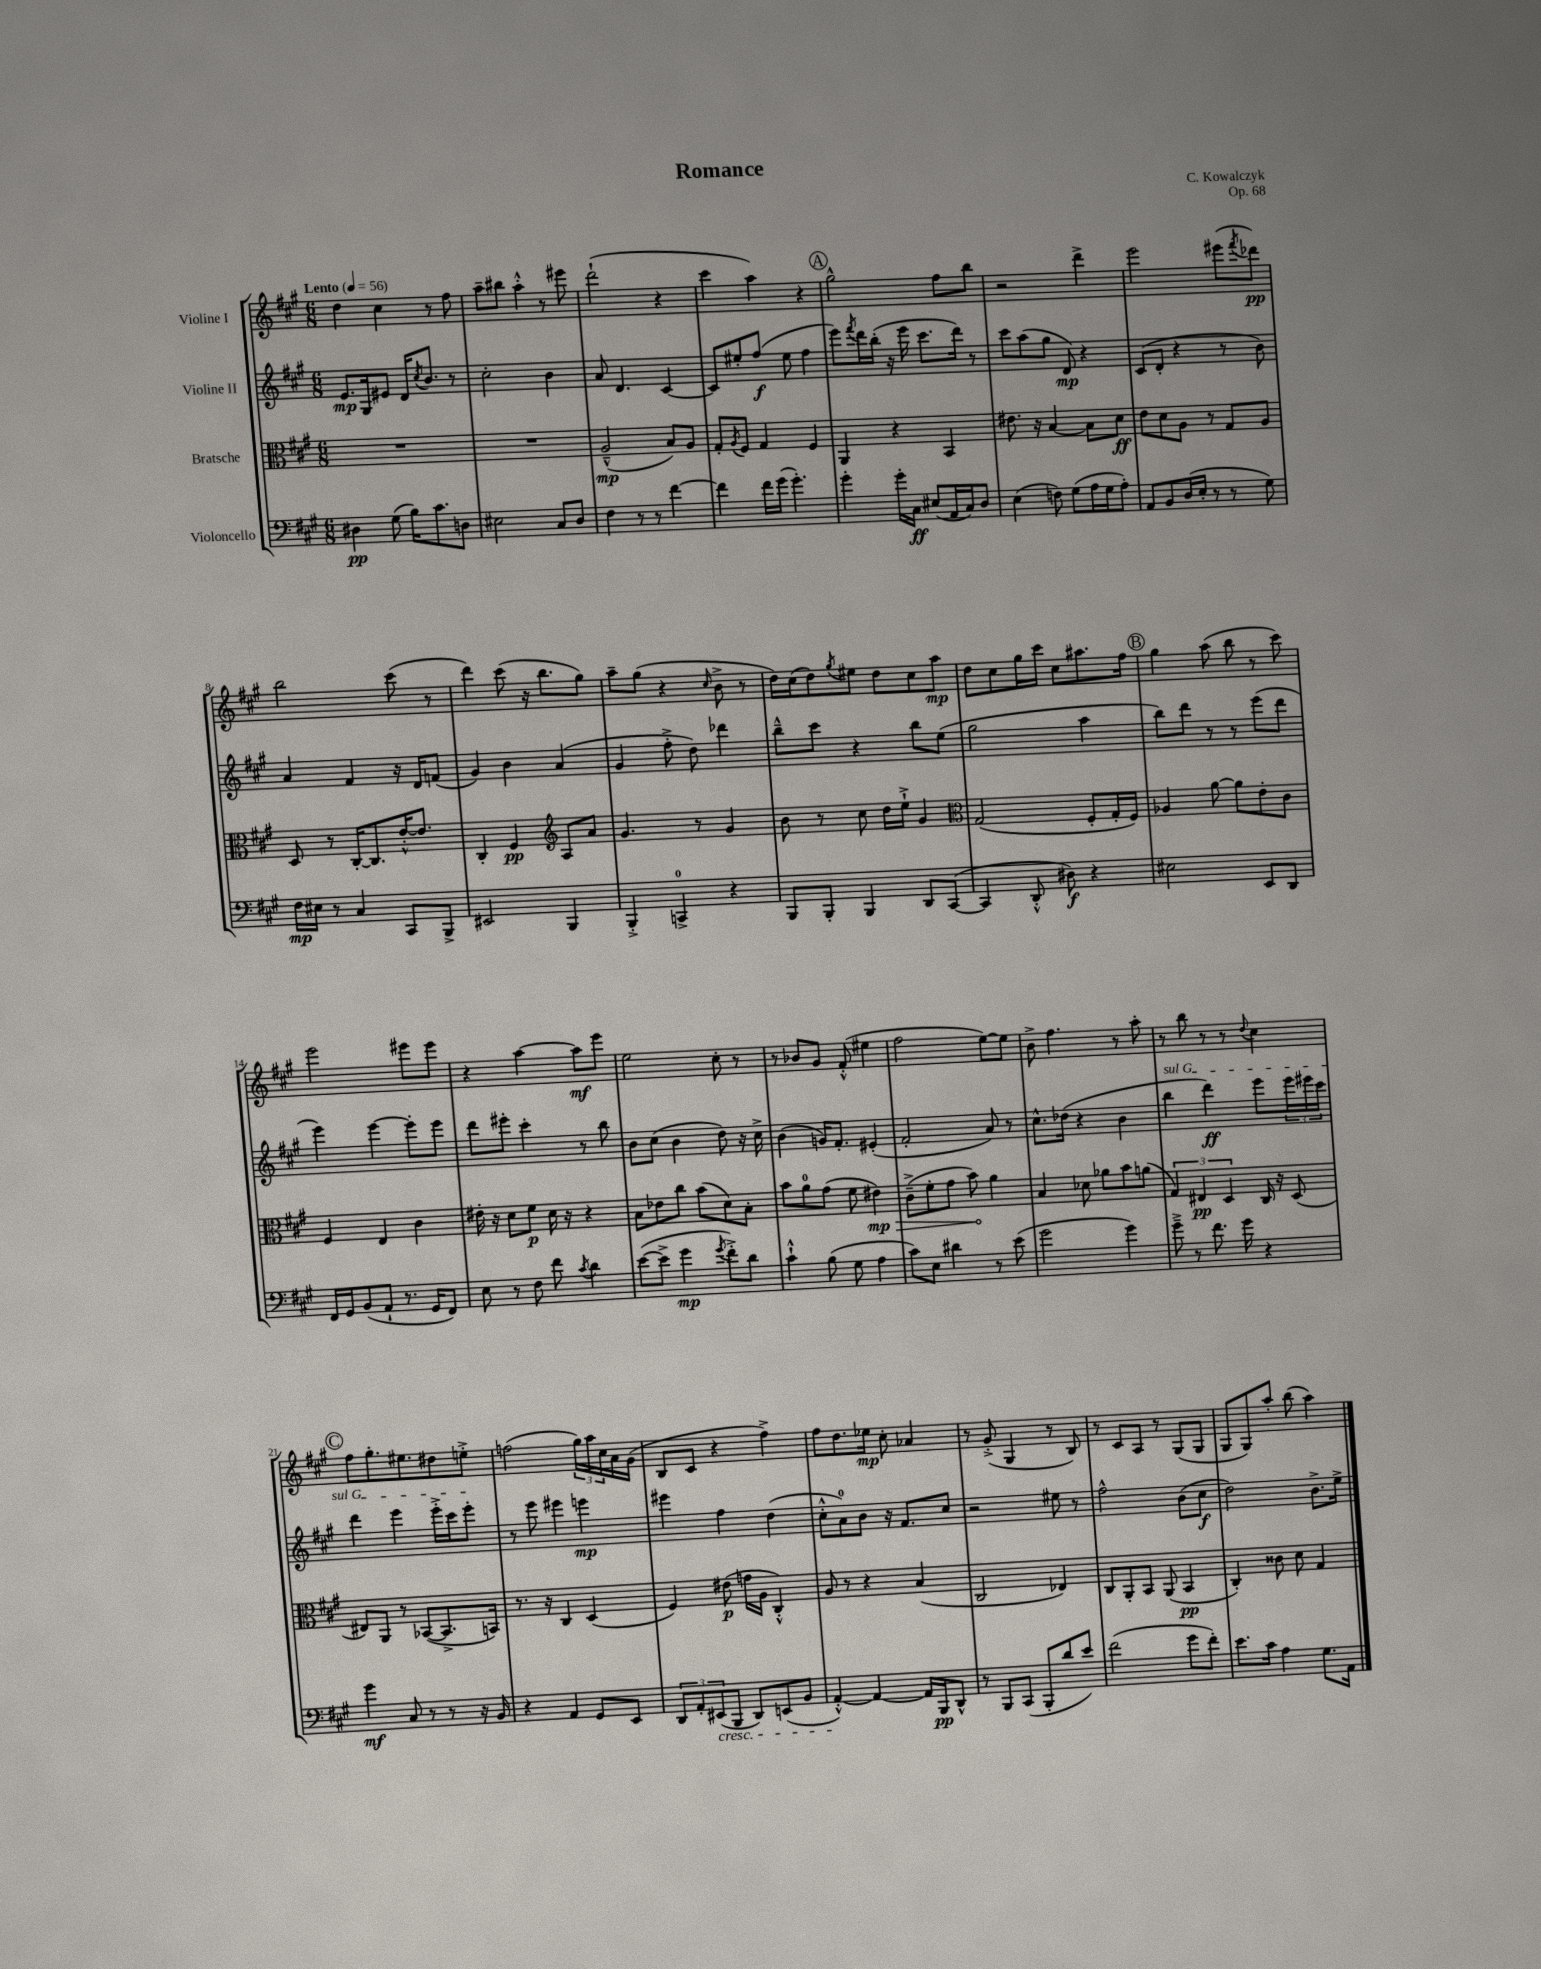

**kern	**dynam	**kern	**dynam	**kern	**dynam	**kern	**dynam
*part4	*part4	*part3	*part3	*part2	*part2	*part1	*part1
*staff4	*staff4	*staff3	*staff3	*staff2	*staff2	*staff1	*staff1
*I"Violoncello	*	*I"Bratsche	*	*I"Violine II	*	*I"Violine I	*
*clefF4	*	*clefC3	*	*clefG2	*	*clefG2	*
*k[f#c#g#]	*	*k[f#c#g#]	*	*k[f#c#g#]	*	*k[f#c#g#]	*
*M6/8	*	*M6/8	*	*M6/8	*	*M6/8	*
*MM56	*	*MM56	*	*MM56	*	*MM56	*
=1	=1	=1	=1	=1	=1	=1	=1
!	!	!	!	!	!	!LO:TX:a:B:t=Lento	!
4D#X\	pp	2.r	.	8.e/L	mp	4dd\	.
.	.	.	.	16G#/k	.	.	.
(8G#\	.	.	.	8e#X/J	.	4cc#\	.
16B\KL)	.	.	.	16d/KL	.	.	.
.	.	.	.	8qcc#/	.	.	.
8.c#\	.	.	.	8.b/J	.	.	.
.	.	.	.	.	.	8r	.
8Dn\J	.	.	.	8r	.	8ff#\	.
=2	=2	=2	=2	=2	=2	=2	=2
2E#X\	.	2.r	.	2cc#'\	.	8aa~\L	.
.	.	.	.	.	.	8bb#X\J	.
.	.	.	.	.	.	4aa'^^\	.
8C#/L	.	.	.	4b\	.	8r	.
8D/J	.	.	.	.	.	8eee#X\	.
=3	=3	=3	=3	=3	=3	=3	=3
4F#\	.	(2A~^^/	mp	8a/	.	(2ddd`\	.
.	.	.	.	4.d/	.	.	.
8r	.	.	.	.	.	.	.
8r	.	.	.	.	.	.	.
[4f#\	.	8B/L)	.	[4c#/	.	4r	.
.	.	8A/J	.	.	.	.	.
=4	=4	=4	=4	=4	=4	=4	=4
4f#\]	.	8G#'/L	.	8c#/L]	.	4ccc#\	.
.	.	8qA/	.	.	.	.	.
.	.	8F#/J	.	8ee#X'/	.	.	.
16f#\LL	.	4G#/	.	(8ff#/J	f	4aa\)	.
(16g#\JJ	.	.	.	.	.	.	.
4.g#'\)	.	.	.	8ee#\	.	.	.
.	.	4F#/	.	4ff#\	.	4r	.
!!LO:REH:place=s1:t=A
=5	=5	=5	=5	=5	=5	=5	=5
4g#'\	.	4AA/	.	8eee\L)	.	2gg#^^\	.
.	.	.	.	8qfff#/	.	.	.
.	.	.	.	16ddd\L	.	.	.
.	.	.	.	(16bb'\JJ	.	.	.
16g#'\LL	.	4r	.	16r	.	.	.
16C#\JJ	ff	.	.	16eee\	.	.	.
(8E#X/L	.	.	.	8.ccc#\L	.	.	.
16AA/L	.	4BB/	.	.	.	8ff#\L	.
16C#/J)	.	.	.	16ddd\Jk)	.	.	.
8D/J	.	.	.	8r	.	8bb\J	.
=6	=6	=6	=6	=6	=6	=6	=6
(4E\	.	8.e#X\	.	8ccc#\L	.	2r	.
.	.	.	.	(8aa\	.	.	.
.	.	16r	.	.	.	.	.
8Fn\)	.	[4B/	.	8gg#\J	.	.	.
(8G#\L	.	.	.	8d/)	mp	.	.
16A\L	.	8B\L]	.	4r	.	4ddd^\	.
16G#\J	.	.	.	.	.	.	.
8A'\J)	.	8d\J	ff	.	.	.	.
=7	=7	=7	=7	=7	=7	=7	=7
8AA/L	.	8e\L	.	(8c#/L	.	2eee\	.
8BB/	.	8d\	.	8d'/J	.	.	.
(16D/L	.	8A\J	.	4r	.	.	.
16E'/JJ	.	.	.	.	.	.	.
8r	.	8r	.	.	.	.	.
8r	.	8G#/L	.	8r	.	(8eee#X\L	.
.	.	.	.	.	.	8qfff#/	.
8G#\)	.	8A/J	.	8b\)	.	8ddd-X\J)	pp
!!LO:LB:g=z
=8	=8	=8	=8	=8	=8	=8	=8
16F#\LL	mp	8D/	.	4a/	.	2bb\	.
16E#X\JJ	.	.	.	.	.	.	.
8r	.	8r	.	.	.	.	.
4C#/	.	[16C#'/KL	.	4f#/	.	.	.
.	.	8.C#/]	.	.	.	.	.
8CC#/L	.	[16e'^^/K	.	16r	.	(8ccc#\	.
.	.	8.e/J]	.	16d/KL	.	.	.
8BBB^/J	.	.	.	(8fn/J	.	8r	.
=9	=9	=9	=9	=9	=9	=9	=9
2EE#X/	.	4C#'/	.	4g#/)	.	4ddd\)	.
.	.	4F#/	pp	4b\	.	(8ccc#\	.
.	.	.	.	.	.	16r	.
.	.	.	.	.	.	8.bb\L	.
*	*	*clefG2	*	*	*	*	*
4BBB/	.	8A/L	.	(4a/	.	.	.
.	.	8a/J	.	.	.	8gg#\J)	.
=10	=10	=10	=10	=10	=10	=10	=10
4BBB'^/	.	4.g#/	.	4g#/	.	8aa~\L	.
.	.	.	.	.	.	(8gg#\J	.
4CCn^/	.	.	.	8ff#'^\	.	4r	.
.	.	8r	.	8dd\)	.	.	.
.	.	.	.	.	.	16qqcc#/	.
4r	.	4g#/	.	4ddd-X\	.	8b^\	.
.	.	.	.	.	.	8r	.
=11	=11	=11	=11	=11	=11	=11	=11
8BBB/L	.	8b\	.	8bb~^^\L	.	16dd\LL)	.
.	.	.	.	.	.	(16cc#\J	.
8BBB'/J	.	8r	.	8ccc#\J	.	8dd\)	.
.	.	.	.	.	.	8qgg#/	.
4BBB/	.	8cc#\	.	4r	.	8ee#X\J	.
.	.	16dd\LL	.	.	.	8dd\L	.
.	.	16ee`^\JJ	.	.	.	.	.
8DD/L	.	4g#/	.	8bb\L	.	8cc#\	.
([8CC#/J	.	.	.	(8ee\J	.	8aa\J	mp
=12	=12	=12	=12	=12	=12	=12	=12
*	*	*clefC3	*	*	*	*	*
4CC#/]	.	(2G#/	.	2gg#\	.	8dd\L	.
.	.	.	.	.	.	8cc#\	.
8DD'^^/	.	.	.	.	.	16gg#\L	.
.	.	.	.	.	.	16ccc#\JJ	.
8D#X\)	f	.	.	.	.	8cc#\L	.
4r	.	8F#'/L	.	4aa\	.	8.aa#X\	.
.	.	16G#'/L	.	.	.	.	.
.	.	16F#/JJ)	.	.	.	16ff#\Jk	.
!!LO:REH:place=s1:t=B
=13	=13	=13	=13	=13	=13	=13	=13
2E#X\	.	4A-X/	.	8bb\L)	.	4gg#\	.
.	.	.	.	8ddd\J	.	.	.
.	.	[8a\	.	8r	.	(8aa\	.
.	.	8a\L]	.	8r	.	8bb\	.
8EE/L	.	8e'\	.	(8eee\L	.	8r	.
8DD/J	.	8c#\J	.	8ddd\J	.	8ccc#\)	.
!!LO:LB:g=z
=14	=14	=14	=14	=14	=14	=14	=14
16FF#/LL	.	4F#/	.	4eee\)	.	2eee\	.
16GG#/J	.	.	.	.	.	.	.
(8BB/	.	.	.	.	.	.	.
8AA`/J	.	4E/	.	[4eee\	.	.	.
8.r	.	.	.	.	.	.	.
.	.	4c#\	.	8eee'\L]	.	8eee#X\L	.
16GG#/KL	.	.	.	.	.	.	.
8FF#/J)	.	.	.	8eee\J	.	8eee#\J	.
=15	=15	=15	=15	=15	=15	=15	=15
8E\	.	16e#X'\	.	8ddd\L	.	4r	.
.	.	16r	.	.	.	.	.
8r	.	8d\L	.	8eee#X'\J	.	.	.
8F#\	.	8f#\J	p	4ccc#'\	.	[4aa\	.
8f#\	.	16d\	.	.	.	.	.
.	.	16r	.	.	.	.	.
8qc#/	.	.	.	.	.	.	.
4d\	.	4r	.	8r	.	8aa\L]	mf
.	.	.	.	8bb\	.	8eee\J	.
=16	=16	=16	=16	=16	=16	=16	=16
([8e\L	.	8B\L	.	8b\L	.	2ee\	.
8e^\J]	.	8e-X\	.	(8cc#\J	.	.	.
4g#\	mp	8cc#\J	.	4b\	.	.	.
.	.	(8b\L	.	.	.	.	.
8qg#/	.	.	.	.	.	.	.
8f#'^\L)	.	8d\)	.	8dd\)	.	8cc#'\	.
8d\J	.	8B'\J	.	16r	.	8r	.
.	.	.	.	16cc#^\	.	.	.
=17	=17	=17	=17	=17	=17	=17	=17
4c#`^^\	.	8b\L	.	(4b\	.	8r	.
.	.	8a\	.	.	.	8b-X/L	.
(8B\	.	(8g#\J	.	16gn/KL)	.	8g#/J	.
.	.	.	.	8.f#'/J	.	.	.
8G#\	.	8f#\	.	.	.	(8f#'^^/	.
!	!	!	!LO:HP:b	!	!	!	!
4A\	.	4e#X\)	> mp	(4e#X'/	.	4ee#X\	.
=18	=18	=18	=18	=18	=18	=18	=18
8c#\L)	.	(8c#~^\L	.	2f#'/	.	2ff#\	.
8E\J	.	8f#'\	.	.	.	.	.
4d#X\	.	8g#\J	.	.	.	.	.
.	.	8b\)	.	.	.	.	.
8r	.	4a\	]	8a/)	.	[8ee\L)	.
(8e\	.	.	.	8r	.	8ee\J]	.
=19	=19	=19	=19	=19	=19	=19	=19
2g#\	.	4B/	.	8.cc#^^\L	.	8b^\	.
.	.	.	.	.	.	4.ff#\	.
.	.	.	.	(16dd-X\Jk	.	.	.
.	.	8d-X\	.	4r	.	.	.
.	.	8a-X\L	.	.	.	.	.
4g#\)	.	8b\	.	4b\	.	8r	.
.	.	(8an\J	.	.	.	8aa'\	.
=20	=20	=20	=20	=20	=20	=20	=20
!	!	!	!	!LO:TX:a:i:t=sul G	!	!	!
8g#~^\	.	6G#/)	.	4bb\	.	8r	.
8r	.	.	.	.	.	8bb\	.
.	.	6E#X/	pp	.	.	.	.
8.f#\	.	.	.	4ddd\)	ff	8r	.
.	.	6D/	.	.	.	.	.
.	.	.	.	.	.	8r	.
16g#\	.	.	.	.	.	.	.
.	.	.	.	.	.	8qqdd/	.
4r	.	16C#/	.	8eee\L	.	4cc#\	.
.	.	16r	.	.	.	.	.
.	.	(8D/	.	24eee\L	.	.	.
.	.	.	.	24eee#X\	.	.	.
.	.	.	.	24ccc#\JJ	.	.	.
!!LO:LB:g=z
!!LO:REH:place=s1:t=C
=21	=21	=21	=21	=21	=21	=21	=21
4g#\	mf	8E#X/L)	.	4ddd\	.	8ff#\L	.
.	.	8AA/J	.	.	.	8.gg#'\	.
8C#/	.	8r	.	4eee\	.	.	.
.	.	.	.	.	.	8.ee#X\	.
8r	.	([8BB-X/L	.	.	.	.	.
8r	.	8.BB-^/]	.	16eee'^\LL	.	8dd#X\	.
.	.	.	.	16ccc#\J	.	.	.
16r	.	.	.	8eee'\J	.	8een'^\J	.
16BB/	.	16BBn/Jk)	.	.	.	.	.
=22	=22	=22	=22	=22	=22	=22	=22
4r	.	8.r	.	8r	.	(2ffn\	.
.	.	.	.	8eee\	.	.	.
.	.	16r	.	.	.	.	.
4AA/	.	4C#/	.	4eee#X\	.	.	.
8GG#/L	.	(4D/	.	4eeen\	mp	24gg#\LL)	.
.	.	.	.	.	.	24aa\	.
.	.	.	.	.	.	24cc#\	.
8EE/J	.	.	.	.	.	16a\	.
.	.	.	.	.	.	(16g#\JJ	.
=23	=23	=23	=23	=23	=23	=23	=23
12DD/L	.	4F#/)	.	4eee#X\	.	8B/L	.
12AA'/	.	.	.	.	.	.	.
.	.	.	.	.	.	8c#/J	.
!LO:TX:b:i:t=cresc.	!	!	!	!	!	!	!
(12EE#X/	.	.	.	.	.	.	.
8BBB/J	.	(8e#X\	p	4ff#\	.	4r	.
8DD/L)	.	16gn\LL	.	.	.	.	.
.	.	16A\JJ	.	.	.	.	.
(8EEn/	.	4C#'^^/)	.	(4dd\	.	4ff#^\)	.
8BB/J	.	.	.	.	.	.	.
=24	=24	=24	=24	=24	=24	=24	=24
[4AA'^^/)	.	8A/	.	8cc#'^^\L	.	8ff#\L	.
.	.	8r	.	8a\)	.	8.dd\	.
4AA/_	.	4r	.	8b\J	.	.	.
.	.	.	.	.	.	16ee-X\Jk	mp
.	.	.	.	16r	.	8cc#'\	.
.	.	.	.	8.f#/L	.	.	.
16AA/LL]	.	(4B/	.	.	.	4a-X/	.
16BBB/J	pp	.	.	.	.	.	.
8DD^^/J	.	.	.	8cc#/J	.	.	.
=25	=25	=25	=25	=25	=25	=25	=25
8r	.	2C#/	.	2r	.	8r	.
8BBB/L	.	.	.	.	.	(8g#'^/	.
(8CC#/J	.	.	.	.	.	4G#/	.
8BBB'/L	.	.	.	.	.	.	.
8d/	.	4E-X/)	.	8ee#X\	.	8r	.
8e/J)	.	.	.	8r	.	8B/)	.
=26	=26	=26	=26	=26	=26	=26	=26
(2f#\	.	8C#/L	.	2ff#^^\	.	8r	.
.	.	8AA'/	.	.	.	8c#/L	.
.	.	8BB/J	.	.	.	8A/J	.
.	.	(8AA/	.	.	.	8r	.
8g#\L	.	4BB/	pp	(8b\L	.	(8G#/L	.
8f#'\J)	.	.	.	8cc#\J	f	8G#/J	.
=27	=27	=27	=27	=27	=27	=27	=27
8.e\L	.	4C#'/)	.	2dd\)	.	8G#/L	.
.	.	.	.	.	.	8G#/)	.
16c#\Jk	.	.	.	.	.	.	.
4A\	.	8c##X\	.	.	.	8aa'/J	.
.	.	8d\	.	.	.	(8bb\	.
8.G#\L	.	4G#/	.	8.b^\L	.	4aa\)	.
16AA\Jk	.	.	.	16ee^\Jk	.	.	.
==	==	==	==	==	==	==	==
*-	*-	*-	*-	*-	*-	*-	*-
